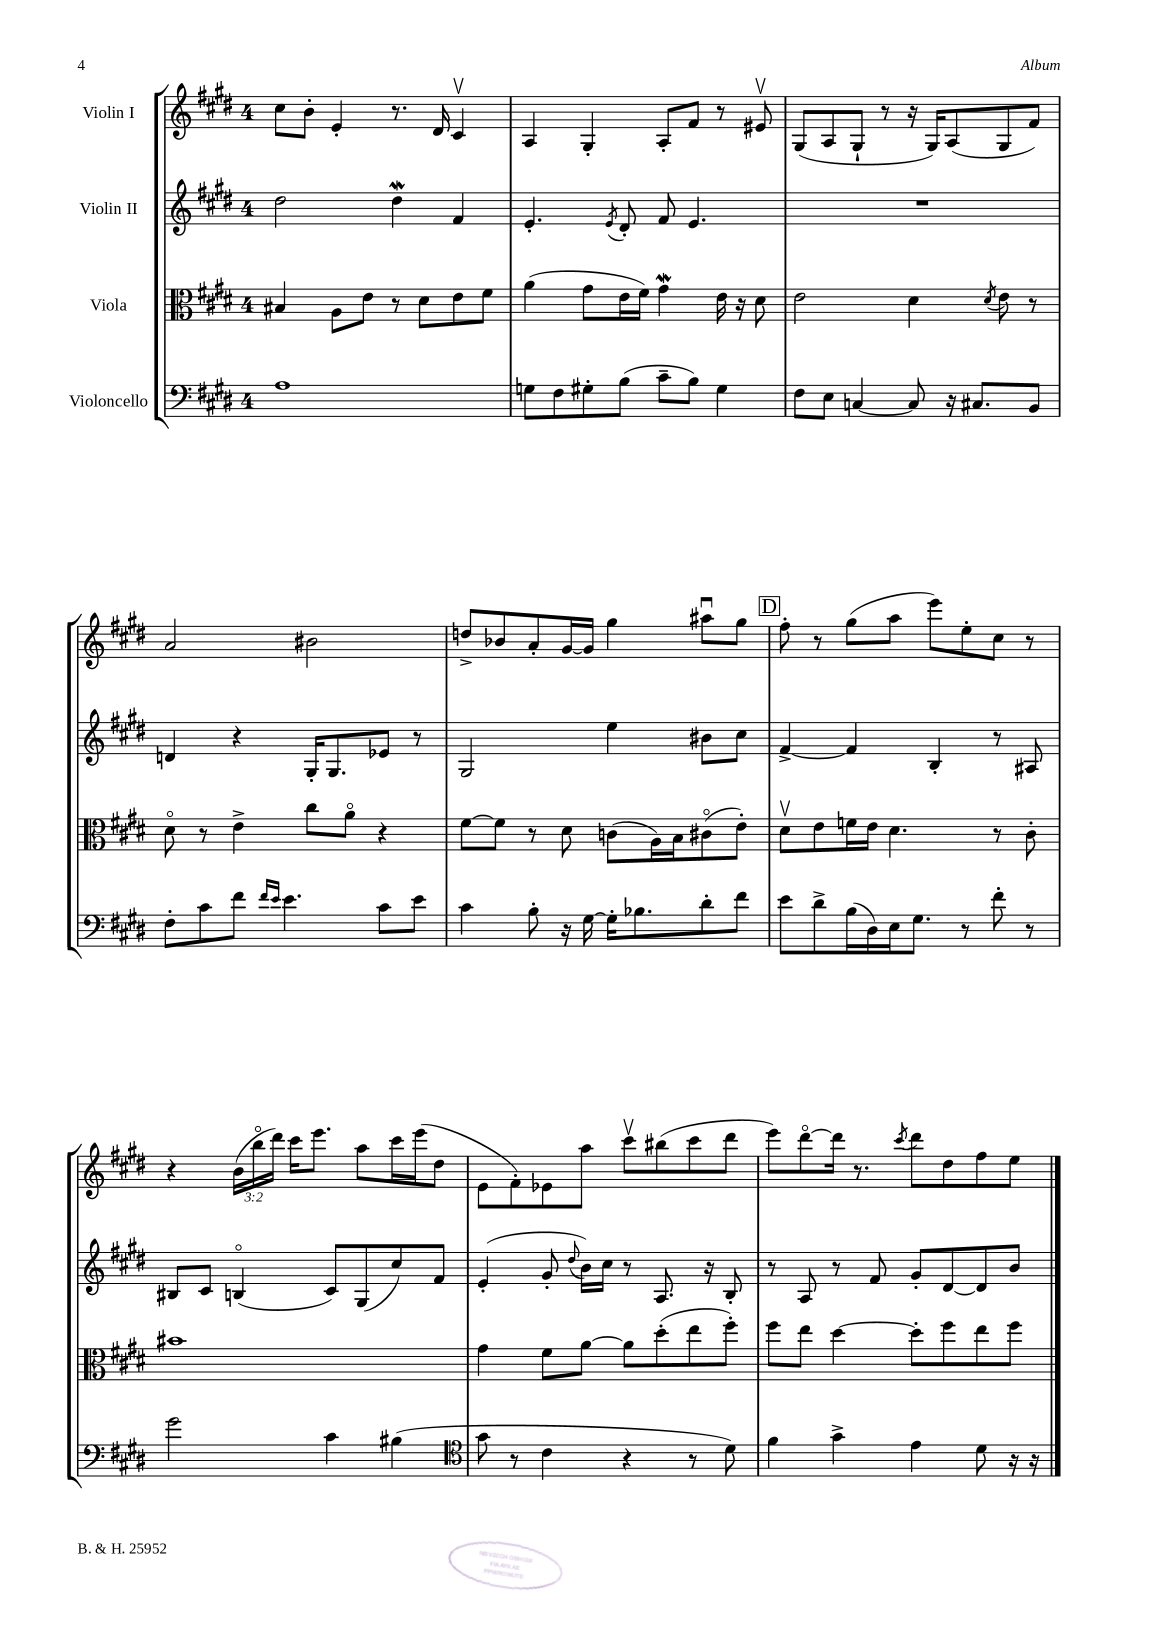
<<
\new StaffGroup <<
\new Staff = "s0" \with { instrumentName = "Violin I" } {
    \clef treble \key e \major \once \override Staff.TimeSignature.style = #'single-digit \time 4/4 \override Staff.TupletNumber.text = #tuplet-number::calc-fraction-text
    \autoBeamOff cis''8[ b'8]-. e'4-. r8. dis'16 cis'4\upbow |
    a4 gis4-. a8[-. fis'8] r8 eis'8\upbow |
    gis8[( a8 gis8]-! r8 r16 gis16[) a8( gis8 fis'8]) |
    a'2 bis'2 |
    d''8[-> bes'8 a'8-. gis'16~ gis'16] gis''4 ais''8[\downbow gis''8] |
    \mark \markup { \box "D" } fis''8-. r8 gis''8[( a''8] e'''8[) e''8-. cis''8] r8 |
    r4 \tuplet 3/2 { b'16[( b''16\flageolet dis'''16]) } cis'''16[ e'''8.] a''8[ cis'''16 e'''16( dis''8] |
    e'8[ fis'8-.) ees'8 a''8] cis'''8[\upbow bis''8( cis'''8 dis'''8] |
    e'''8[) dis'''8~\flageolet dis'''16] r8. \acciaccatura { cis'''8 } dis'''8[ dis''8 fis''8 e''8] \bar "|." |
}
\new Staff = "s1" \with { instrumentName = "Violin II" } {
    \clef treble \key e \major \once \override Staff.TimeSignature.style = #'single-digit \time 4/4
    \autoBeamOff dis''2 dis''4\mordent fis'4 |
    e'4.-. \acciaccatura { e'8 } dis'8-. fis'8 e'4. |
    R1 |
    d'4 r4 gis16[-. gis8. ees'8] r8 |
    gis2 e''4 bis'8[ cis''8] |
    \mark \markup { \box "D" } fis'4~-> fis'4 b4-. r8 ais8 |
    bis8[ cis'8] b4\flageolet( cis'8[) gis8( cis''8) fis'8] |
    e'4-.( gis'8-. \appoggiatura { dis''8 } b'16[) cis''16] r8 a8. r16 b8-. |
    r8 a8 r8 fis'8 gis'8[-. dis'8~ dis'8 b'8] \bar "|." |
}
\new Staff = "s2" \with { instrumentName = "Viola" } {
    \clef alto \key e \major \once \override Staff.TimeSignature.style = #'single-digit \time 4/4
    \autoBeamOff bis4 a8[ e'8] r8 dis'8[ e'8 fis'8] |
    a'4( gis'8[ e'16 fis'16]) gis'4\mordent e'16 r16 dis'8 |
    e'2 dis'4 \acciaccatura { dis'8 } e'8 r8 |
    dis'8\flageolet r8 e'4-> cis''8[ a'8]\flageolet r4 |
    fis'8[~ fis'8] r8 dis'8 c'8[( a16) b16 cis'8\flageolet( e'8]-.) |
    \mark \markup { \box "D" } dis'8[\upbow e'8 f'16 e'16] dis'4. r8 cis'8-. |
    bis'1 |
    gis'4 fis'8[ a'8]~ a'8[ dis''8-.( e''8 fis''8]-.) |
    fis''8[ e''8] dis''4~ dis''8[-. fis''8 e''8 fis''8] \bar "|." |
}
\new Staff = "s3" \with { instrumentName = "Violoncello" } {
    \clef bass \key e \major \once \override Staff.TimeSignature.style = #'single-digit \time 4/4
    \autoBeamOff a1 |
    g8[ fis8 gis8-. b8]( cis'8[-- b8]) gis4 |
    fis8[ e8] c4~ c8 r16 cis8.[ b,8] |
    fis8[-. cis'8 fis'8] \grace { fis'16[ e'16] } e'4. cis'8[ e'8] |
    cis'4 b8-. r16 gis16~ gis16[-. bes8. dis'8-. fis'8] |
    \mark \markup { \box "D" } e'8[ dis'8-> b16( dis16) e16 gis8.] r8 fis'8-. r8 |
    gis'2 cis'4 bis4( |
    \clef tenor gis'8 r8 cis'4 r4 r8 dis'8) |
    fis'4 gis'4-> e'4 dis'8 r16 r16 \bar "|." |
}
>>
>>
\layout { \context { \Score \remove "Bar_number_engraver" } }
